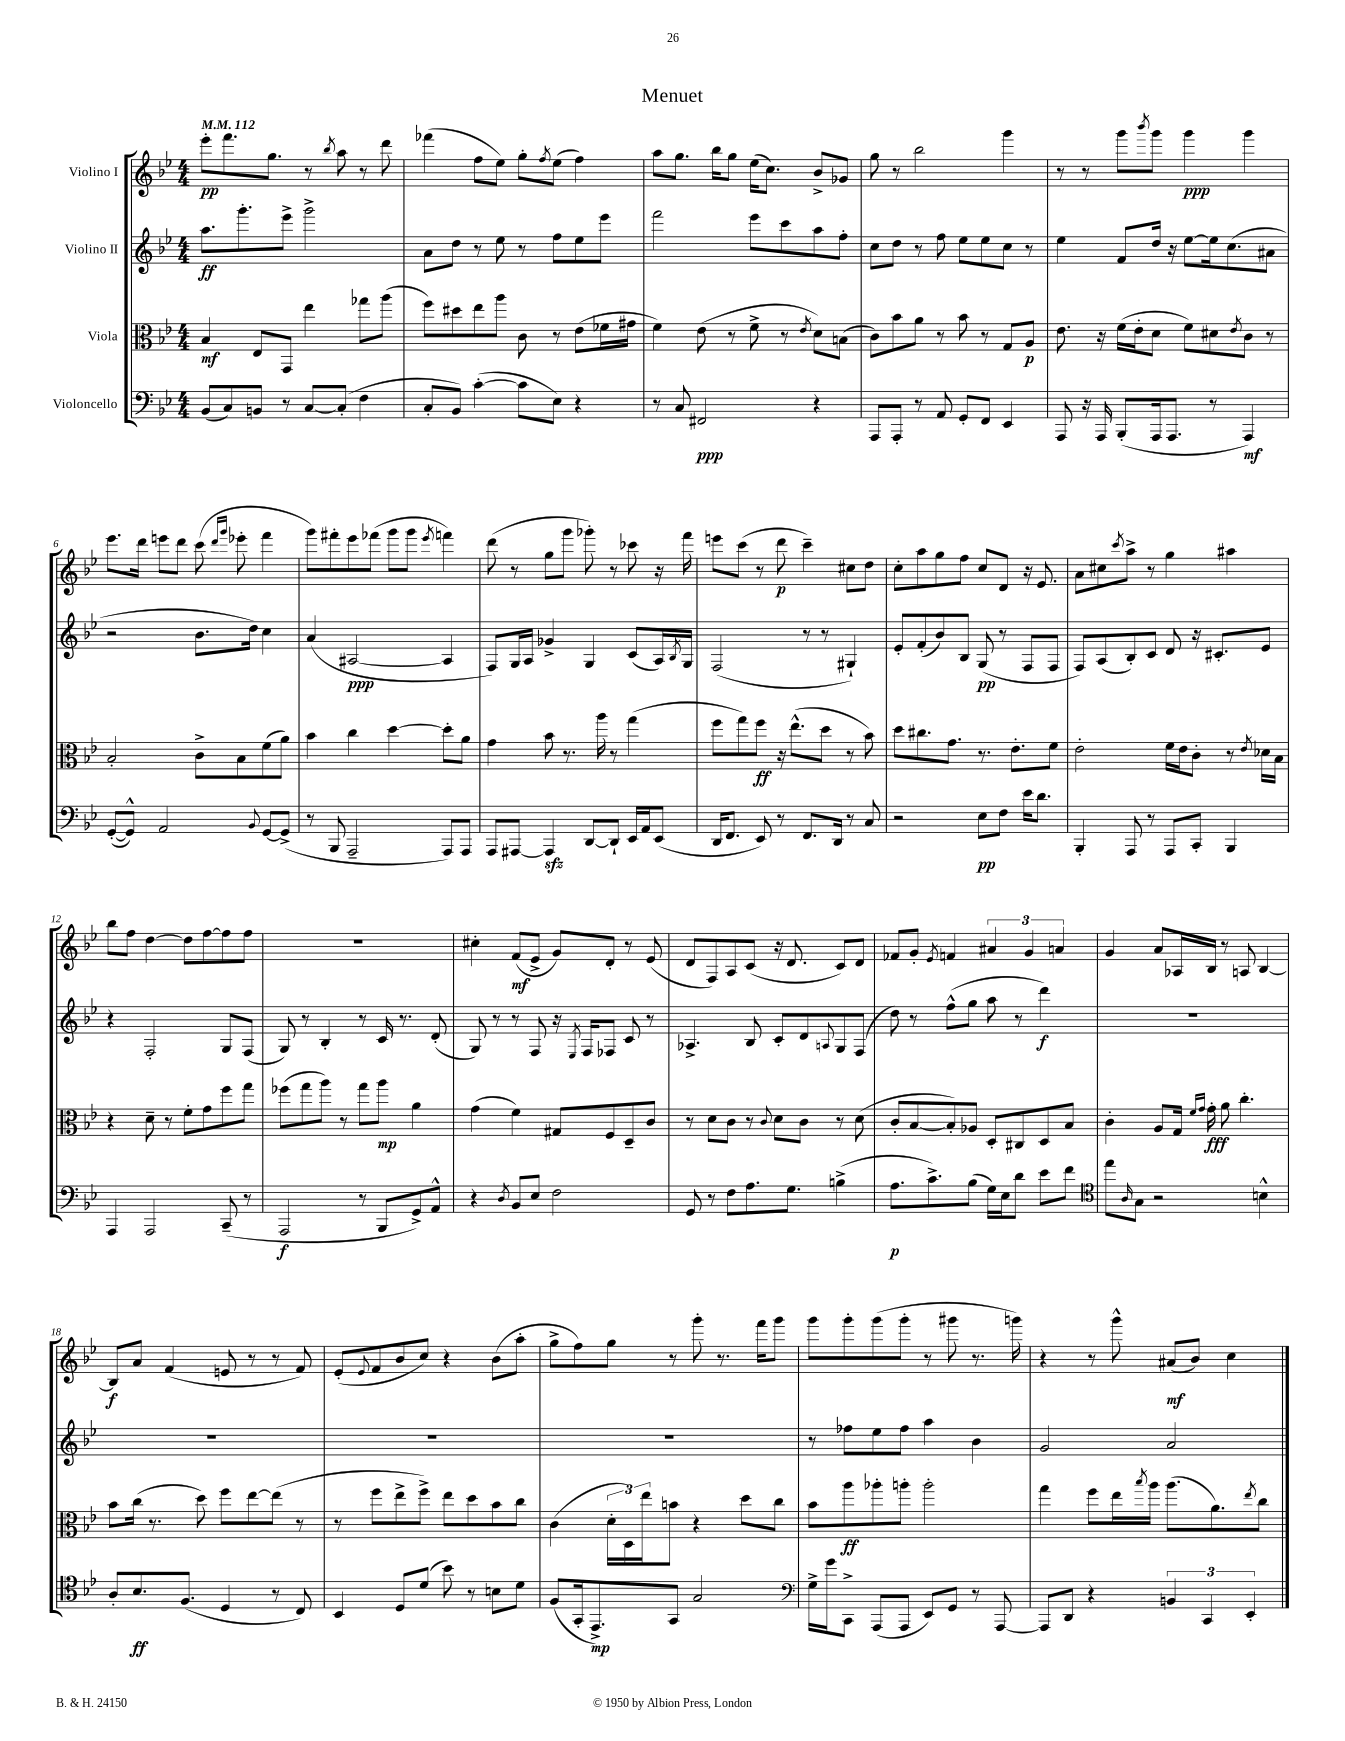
\header { title = "Menuet" }
<<
\new StaffGroup <<
\new Staff = "s0" \with { instrumentName = "Violino I" } {
    \clef treble \key bes \major \numericTimeSignature \time 4/4 \tempo 4 = 112
    ees'''8-.\pp f'''8. g''8. r8 \acciaccatura { bes''8 } a''8 r8 d'''8 |
    fes'''4( f''8 ees''8) g''8-. \acciaccatura { f''8 } ees''8( f''4) |
    a''8 g''8. bes''16 g''8 ees''16( c''8.) bes'8-> ges'8 |
    g''8 r8 bes''2 g'''4 |
    r8 r8 g'''8 \acciaccatura { bes'''8 } g'''8 g'''4\ppp g'''4 |
    ees'''8. d'''16 e'''8 d'''8 c'''8( \grace { d'''16 g'''16 } ees'''8-. f'''4 |
    g'''8) fis'''8-. ees'''8 fes'''8( g'''8 g'''8 \acciaccatura { ees'''8 } f'''4) |
    d'''8( r8 g''8 g'''8 ges'''8-.) r8 ces'''8 r16 f'''16 |
    e'''8 c'''8( r8 d'''8\p c'''4--) cis''8 d''8 |
    c''8-. a''8 g''8 f''8 c''8 d'8 r16 ees'8. |
    a'8 cis''8 \acciaccatura { c'''8 } a''8-> r8 g''4 ais''4 |
    bes''8 f''8 d''4~ d''8 f''8~ f''8 f''8 |
    R1 |
    cis''4-. f'8\mf( ees'8-> g'8) d'8-. r8 ees'8( |
    d'8 f8) a8 c'8( r16 d'8. c'8) d'8 |
    fes'8 g'8-. \acciaccatura { ees'8 } f'4 \tuplet 3/2 { ais'4 g'4 a'4 } |
    g'4 a'8 aes16 bes16 r8 a8 bes4~ |
    bes8\f a'8 f'4( e'8 r8 r8 f'8) |
    ees'8-.( \appoggiatura { ees'8 } f'8 bes'8 c''8) r4 bes'8( a''8-. |
    g''8-> f''8) g''8 r8 g'''8-. r8. f'''16 g'''8 |
    g'''8 g'''8-. g'''8( g'''8-. r8 gis'''8 r8. g'''16) |
    r4 r8 g'''8-^ ais'8\mf( bes'8) c''4 \bar "|." |
}
\new Staff = "s1" \with { instrumentName = "Violino II" } {
    \clef treble \key bes \major \numericTimeSignature \time 4/4
    a''8.\ff g'''8.-. ees'''8-> g'''2-> |
    a'8 d''8 r8 ees''8 r8 f''8 ees''8 ees'''8 |
    f'''2 ees'''8 c'''8 a''8 f''8-. |
    c''8 d''8 r8 f''8 ees''8 ees''8 c''8 r8 |
    ees''4 f'8 d''16 r16 ees''8~ ees''16 c''8.( ais'8 |
    r2 bes'8. d''16) c''4 |
    a'4( ais2~\ppp ais4 |
    f8) g16 a16 ges'4-> g4 c'8( a16) \acciaccatura { bes8 } g16 |
    f2( r8 r8 gis4-!) |
    ees'8-. f'8-.( bes'8) bes8 g8\pp( r8 f8 f8 |
    f8) a8( bes8-.) c'8 d'8 r16 cis'8.-. ees'8 |
    r4 f2-. g8 f8( |
    g8) r8 bes4-. r8 c'16 r8. d'8-.( |
    g8) r8 r8 f8 r16 \acciaccatura { ees8 } f16 fes8 c'8 r8 |
    aes4.-> bes8 c'8-. d'8 \appoggiatura { a8 } g8 f8( |
    d''8) r8 f''8-^( g''8 a''8 r8 d'''4\f) |
    R1 |
    R1 |
    R1 |
    R1 |
    r8 fes''8 ees''8 fes''8 a''4 bes'4 |
    g'2 a'2 \bar "|." |
}
\new Staff = "s2" \with { instrumentName = "Viola" } {
    \clef alto \key bes \major \numericTimeSignature \time 4/4
    bes4\mf ees8 g,8 ees''4 ges''8 a''8( |
    f''8) dis''8 ees''8 a''8 c'8 r8 ees'8( fes'16 gis'16 |
    f'4) ees'8( r8 f'8-> r8 \acciaccatura { ees'8 } d'8) b8( |
    c'8) bes'8 a'8 r8 bes'8 r8 g8 a8\p |
    ees'8. r16 f'16( ees'16-. d'8 f'8) dis'8 \acciaccatura { ees'8 } c'8 r8 |
    bes2-. c'8-> bes8 f'8( a'8) |
    bes'4 c''4 d''4~ d''8-. a'8 |
    g'4 bes'8 r8. a''16 r8 g''4( |
    f''8 g''8) f''8\ff r16 ees''8.-^( d''8 r8 bes'8) |
    d''8 cis''8. g'8. r8. ees'8.-. f'8 |
    ees'2-. f'16 ees'16 c'8-. r8 \acciaccatura { ees'8 } des'16 bes16 |
    r4 d'8-- r8 f'8-. g'8 f''8 g''8 |
    fes''8( g''8 a''8) r8 g''8 a''8\mp a'4 |
    g'4( f'4) gis8 f8 d8-- c'8 |
    r8 d'8 c'8 r8 \appoggiatura { c'8 } d'8 c'8 r8 d'8( |
    c'8-. bes8~ bes8-.) aes8 d8-. cis8 d8 bes8 |
    c'4-. a8 g16 \grace { f'16 g'16 } g'16-.\fff a'8 c''4.-. |
    bes'8 c''16( r8. d''8) f''8 ees''8~ ees''8( r8 |
    r8 f''8 ees''8-> f''8->) ees''8 d''8 bes'8 c''8 |
    c'4( \tuplet 3/2 { d'16-. d16) ees''16 } b'8 r4 d''8 c''8 |
    bes'8 a''8\ff aes''8-. a''8-. a''2-. |
    g''4 f''8 ees''16 \acciaccatura { bes''8 } a''16 a''8.( a'8.) \acciaccatura { ees''8 } c''8 \bar "|." |
}
\new Staff = "s3" \with { instrumentName = "Violoncello" } {
    \clef bass \key bes \major \numericTimeSignature \time 4/4
    bes,8( c8) b,8 r8 c8~ c8-.( f4 |
    c8-. bes,8) c'4~-.( c'8 ees8) r4 |
    r8 c8 fis,2\ppp r4 |
    a,,8 a,,8-. r8 a,8 g,8-. f,8 ees,4 |
    a,,8 r16 a,,16 bes,,8-.( a,,16 a,,8. r8 a,,4\mf) |
    g,8~-.( g,8-^) a,2 \appoggiatura { bes,8 } g,8~ g,8->( |
    r8 bes,,8 a,,2-- a,,8) a,,8 |
    a,,8 ais,,8~ ais,,4\sfz d,8~ d,8-! ees,16 a,16 ees,8( |
    d,16 f,8. ees,8) r8 f,8. d,16 r8 c8 |
    r2 ees8\pp f8 ees'16 d'8. |
    bes,,4-. a,,8 r8 a,,8 c,8-. bes,,4 |
    a,,4 a,,2 c,8--( r8 |
    a,,2\f r8 bes,,8 g,8->) a,8-^ |
    r4 \acciaccatura { d8 } bes,8 ees8 f2 |
    g,8 r8 f8 a8. g8. b4->( |
    a8.\p c'8.->) bes8( g16) ees16 d'8 ees'8 f'8 |
    \clef tenor ees''8 \grace { a16 } g8 r2 b4-^ |
    a8-. bes8.\ff f8.( d4 r8 c8) |
    bes,4 d8 d'8( bes'8) r8 b8 d'8 |
    f8( g,16-. ees,8.->\mp) g,8 g2 |
    \clef bass g16-> g'16 c,8-> a,,8( a,,8 ees,8) g,8 r8 a,,8~ |
    a,,8 d,8 r4 \tuplet 3/2 { b,4 c,4 ees,4-. } \bar "|." |
}
>>
>>
